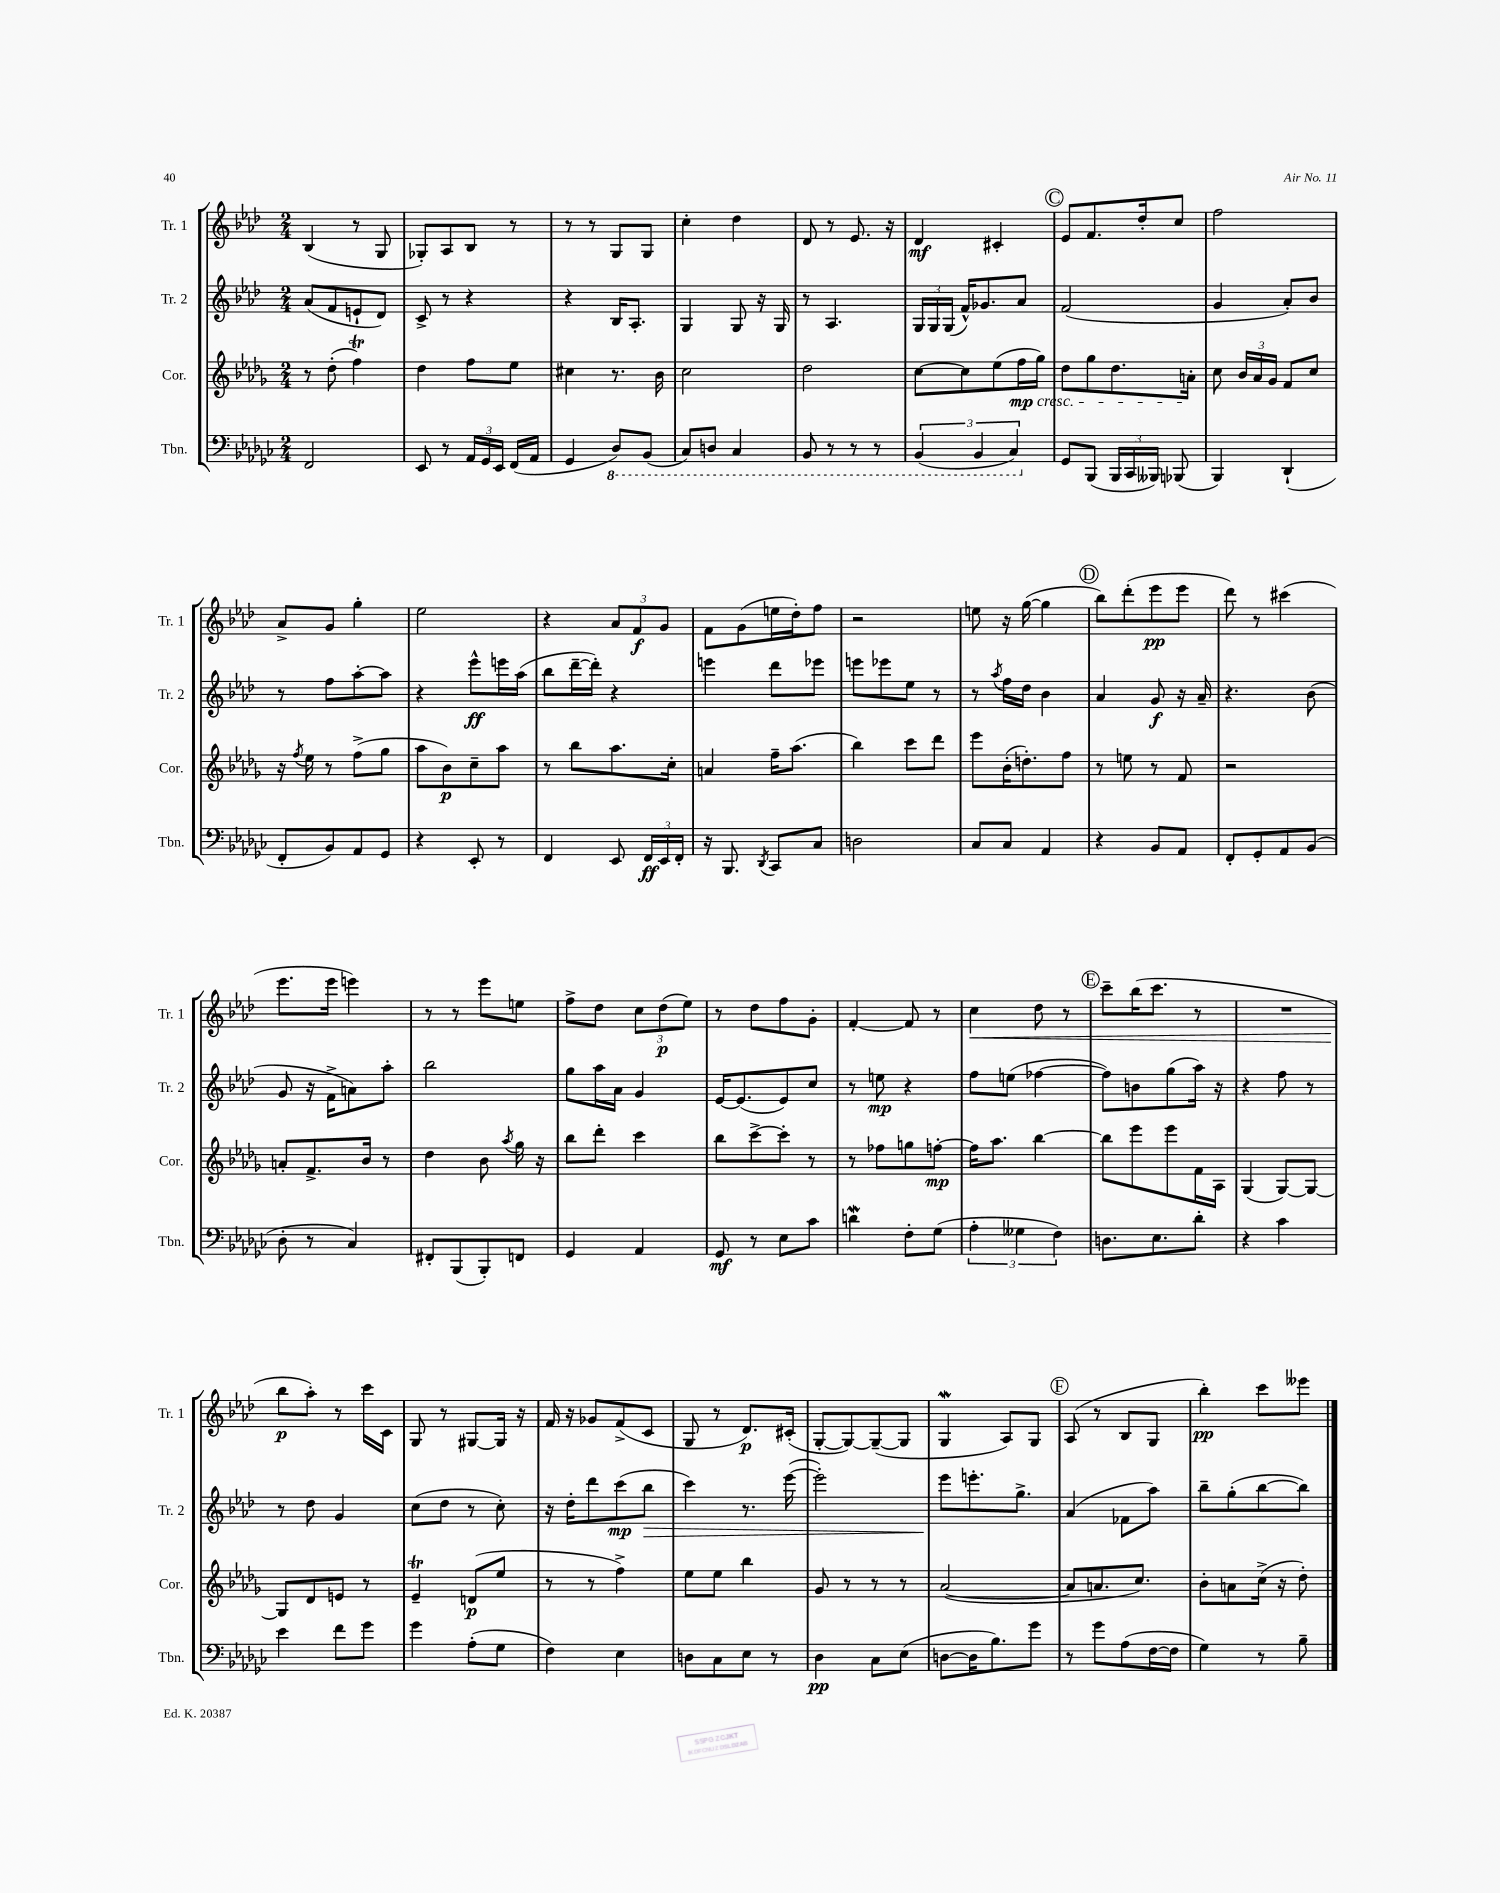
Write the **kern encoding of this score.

**kern	**kern	**kern	**kern
*staff4	*staff3	*staff2	*staff1
*clefF4	*clefG2	*clefG2	*clefG2
*k[b-e-a-d-g-c-]	*k[b-e-a-d-g-]	*k[b-e-a-d-]	*k[b-e-a-d-]
*M2/4	*M2/4	*M2/4	*M2/4
2FF	8r	(8a-	(4B-
.	(8dd-'	8f	.
.	4ff)	8e`	8r
.	.	8d-)	8G
=	=	=	=
8EE-	4dd-	8c^	8G-')
8r	.	8r	8A-
24AA-	8ff	4r	8B-
24GG-	.	.	.
24EE-	.	.	.
(16FF	8ee-	.	8r
16AA-	.	.	.
=	=	=	=
4GG-	4cc#	4r	8r
.	.	.	8r
8DD-)	8.r	16B-	8G
.	.	8.A-'	.
(8BBB-	.	.	8G
.	16b-	.	.
=	=	=	=
8CC-)	2cc	4G	4cc'
8DD	.	.	.
4CC-	.	8G	4dd-
.	.	16r	.
.	.	16G	.
=	=	=	=
8BBB-	2dd-	8r	8d-
8r	.	4.A-	8r
8r	.	.	8.e-
8r	.	.	.
.	.	.	16r
=	=	=	=
(6BBB-	[8cc	24G	4d-
.	.	24G	.
.	.	(24G	.
.	8cc]	16f^^)	.
6BBB-	.	.	.
.	.	8.g-	.
.	(8ee-	.	4c#'
6CC-)	.	.	.
.	16ff	8a-	.
.	16gg-)	.	.
=	=	=	=
8GG-	8dd-	(2f	8e-
(8BBB-	8gg-	.	8.f
24BBB-	8.dd-	.	.
24CC-	.	.	.
.	.	.	16dd-'
24BBB--)	.	.	.
(8BBB-	.	.	8cc
.	16a'	.	.
=	=	=	=
4BBB-)	8cc	4g	2ff
.	24b-	.	.
.	24a-	.	.
.	24g-	.	.
(4DD-`	8f	8a-')	.
.	8cc	8b-	.
=	=	=	=
8FF'	16r	8r	8a-^
.	8qff	.	.
.	16ee-	.	.
8BB-)	8r	8ff	8g
8AA-	(8ff^	[8aa-'	4gg'
8GG-	8gg-	8aa-]	.
=	=	=	=
4r	8aa-	4r	2ee-
.	8b-)	.	.
8EE-'	8cc~	8eee-^^	.
8r	8aa-	16eee	.
.	.	(16aa-	.
=	=	=	=
4FF	8r	8bb-	4r
.	8bb-	[16ddd-~	.
.	.	16ddd-'])	.
8EE-	8.aa-	4r	12a-
.	.	.	12f
24FF	.	.	.
24EE-	.	.	12g
.	16cc'	.	.
24FF'	.	.	.
=	=	=	=
16r	4a	4eee	8f
8.BBB-	.	.	.
.	.	.	(8g
8qDD-	.	.	.
8CC-	16ff~	8ddd-	16ee
.	(8.aa-	.	16dd-')
8C-	.	8eee-	8ff
=	=	=	=
2D	4bb-)	8eee	2r
.	.	8eee-	.
.	8ccc	8ee-	.
.	8ddd-	8r	.
=	=	=	=
8C-	8eee-	8r	8ee
.	.	8qaa-	.
8C-	(16b-'	16ff	16r
.	8.dd')	16dd-	([16gg
4AA-	.	4b-	4gg]
.	8ff	.	.
=	=	=	=
4r	8r	4a-	8bb-)
.	8ee	.	(8ddd-'
8BB-	8r	8g	8eee-
8AA-	8f	16r	8eee-
.	.	16a-~	.
=	=	=	=
8FF'	2r	4.r	8ddd-)
8GG-'	.	.	8r
8AA-	.	.	(4ccc#
(8BB-	.	(8b-	.
=	=	=	=
8D-'	8a'	8g	8.eee-
8r	8.f^	16r	.
.	.	16f^	16eee-
4C-)	.	8a)	4eee)
.	16b-	.	.
.	8r	8aa-'	.
=	=	=	=
8FF#'	4dd-	2bb-	8r
(8BBB-	.	.	8r
8BBB-')	8b-	.	8eee-
.	8qaa-	.	.
8FF	16gg-	.	8ee
.	16r	.	.
=	=	=	=
4GG-	8bb-	8gg	8ff^
.	8ddd-'	16aa-	8dd-
.	.	16a-	.
4AA-	4ccc	4g	12cc
.	.	.	(12dd-
.	.	.	12ee-)
=	=	=	=
8GG-	8bb-	[16e-	8r
.	.	(8.e-]	.
8r	[8ccc^	.	8dd-
8E-	8ccc']	8e-)	8ff
8c-	8r	8cc	8g'
=	=	=	=
4d	8r	8r	[4f'
.	8ff-	8ee	.
8F'	8gg	4r	8f]
(8G-	[8ff'	.	8r
=	=	=	=
6A-'	16ff]	8ff	4cc
.	8.aa-	.	.
.	.	(8ee	.
6G--	.	.	.
.	[4bb-	[4ff-	8dd-
6F)	.	.	.
.	.	.	8r
=	=	=	=
8.D	8bb-]	8ff-])	8ccc~
.	8eee-	8b	(16bb-
8.E-	.	.	8.ccc
.	8eee-	(8gg	.
8d-'	16f	16aa-)	8r
.	16A-	16r	.
=	=	=	=
4r	(4G-	4r	2r
4c-	[8G-)	8ff	.
.	8G-_	8r	.
=	=	=	=
4e-	8G-]	8r	8bb-
.	8d-	8dd-	8aa-')
8f	8e	4g	8r
8g-	8r	.	16ccc
.	.	.	16c
=	=	=	=
4g-	4e-~	(8cc	8G
.	.	8dd-	8r
(8A-'	(8d	8r	[8G#
8G-	8ee-	8cc')	16G#]
.	.	.	16r
=	=	=	=
4F)	8r	16r	16f
.	.	16dd-'	16r
.	8r	8ddd-	8g-
4E-	4ff^)	(8ccc	(8f^
.	.	8bb-	8c
=	=	=	=
8D	8ee-	4ccc)	8G
8C-	8ee-	.	8r
8E-	4bb-	8.r	8.d-)
8r	.	.	.
.	.	([16eee-	(16c#'
=	=	=	=
4D-	8g-	2eee-'])	[8G'
.	8r	.	8G_)
8C-	8r	.	(8G~_
(8E-	8r	.	8G]
=	=	=	=
[8D	([2a-	8eee-	4G
16D]	.	8.eee'	.
8.B-)	.	.	.
.	.	.	8A-)
.	.	8.gg^	.
8g-	.	.	8G
=	=	=	=
8r	8a-]	(4a-	(8A-
8g-	8.a	.	8r
(8A-	.	8f-	8B-
.	8.cc)	.	.
[16F	.	8aa-)	8G
16F]	.	.	.
=	=	=	=
4G-)	8b-'	8bb-~	4bb-')
.	8a	(8gg'	.
8r	(16cc^	[8bb-	8ccc
.	16r	.	.
8B-~	8dd-')	8bb-])	8eee--
==	==	==	==
*-	*-	*-	*-
